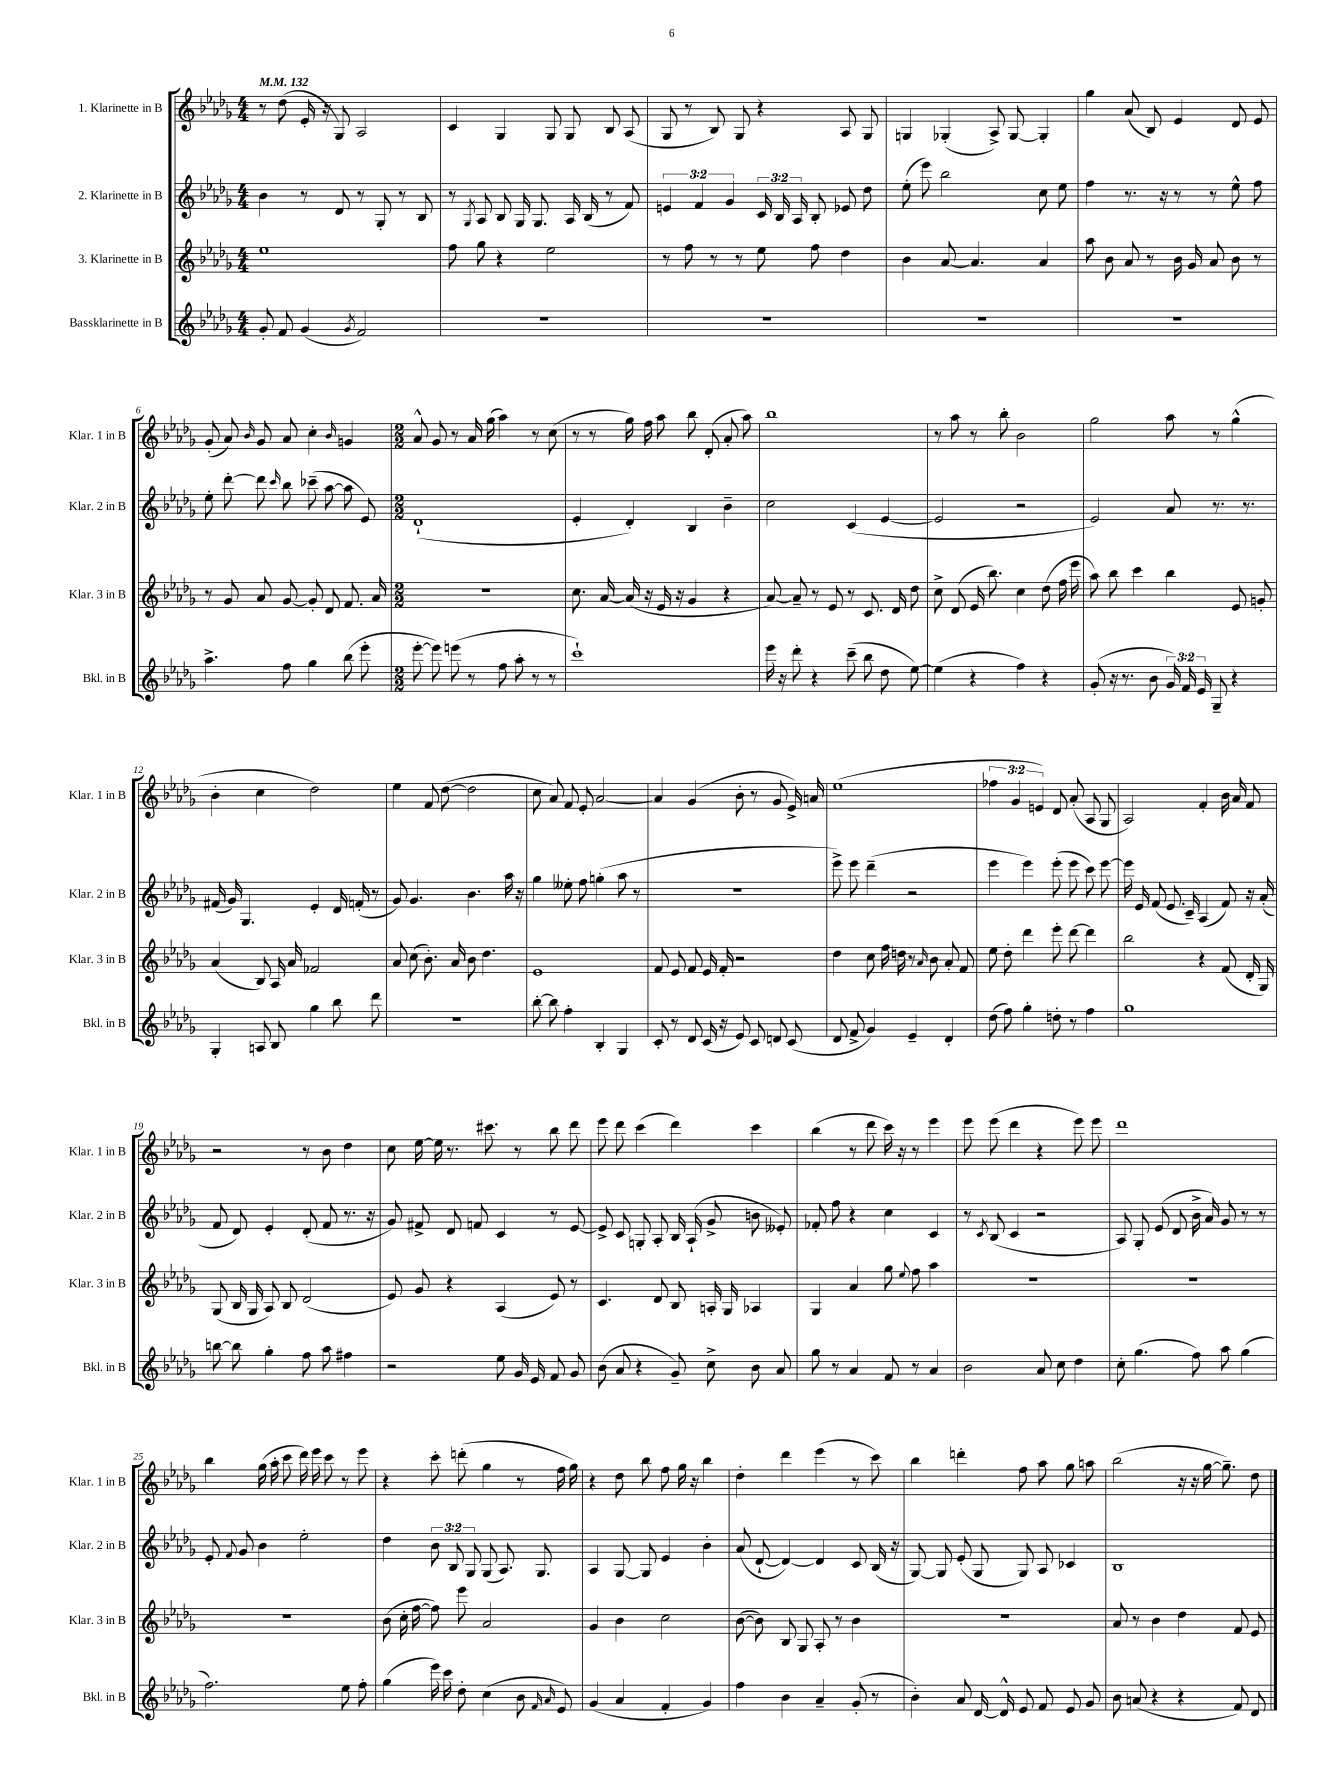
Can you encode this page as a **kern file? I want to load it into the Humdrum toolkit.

**kern	**kern	**kern	**kern
*staff4	*staff3	*staff2	*staff1
*clefG2	*clefG2	*clefG2	*clefG2
*k[b-e-a-d-g-]	*k[b-e-a-d-g-]	*k[b-e-a-d-g-]	*k[b-e-a-d-g-]
*M4/4	*M4/4	*M4/4	*M4/4
*MM132	*MM132	*MM132	*MM132
8g-'	1ee-	4b-	8r
8f	.	.	(8dd-
(4g-	.	8r	16e-'
.	.	.	16r
.	.	8d-	8G-)
8qg-	.	.	.
2f)	.	8r	2A-
.	.	8G-'	.
.	.	8r	.
.	.	8B-	.
=	=	=	=
1r	8ff	8r	4c
.	.	8qG-	.
.	8gg-	8A-	.
.	4r	8B-	4G-
.	.	16G-	.
.	.	8.G-	.
.	2ee-	.	8G-
.	.	16A-	8G-
.	.	(16B-	.
.	.	8r	8B-
.	.	8f)	(8A-
=	=	=	=
1r	8r	6e	8G-
.	8ff	.	8r
.	.	6f	.
.	8r	.	8B-)
.	.	6g-	.
.	8r	.	8G-
.	8ee-	24c	4r
.	.	24B-	.
.	.	24A-	.
.	8ff	8B-'	.
.	4dd-	8e-	8A-
.	.	8dd-	8G-
=	=	=	=
1r	4b-	(8ee-'	4G
.	.	8eee-)	.
.	[8a-	2bb-	(4G-'
.	4.a-]	.	.
.	.	.	8A-^)
.	.	.	[8G-
.	4a-	8cc	4G-']
.	.	8ee-	.
=	=	=	=
1r	8aa-	4ff	4gg-
.	8b-	.	.
.	8a-	8.r	(8a-
.	8r	.	8B-)
.	.	16r	.
.	16b-	8r	4e-
.	16g-	.	.
.	8a-	8r	.
.	8b-	8ee-^^	8d-
.	8r	8ff	8e-
=	=	=	=
4.aa-^	8r	8ee-'	(8g-'
.	8g-	[8ddd-'	8a-)
.	.	.	16qqb-
.	8a-	8ddd-]	8g-
.	.	16qqccc	.
8ff	[8g-	8bb-	8a-
4gg-	8g-']	(8ccc-~	4cc'
.	8d-	[8aa-	.
.	.	.	16qqb-
(8bb-	8.f	8aa-]	4g
8eee-'	.	8e-)	.
.	16a-	.	.
=	=	=	=
*M2/2	*M2/2	*M2/2	*M2/2
[8eee-'	1r	(1d-`	8a-^^
8eee-])	.	.	8g-
(8eee	.	.	8r
8r	.	.	16a-
.	.	.	(16gg-
8ff	.	.	4aa-)
8aa-'	.	.	.
8r	.	.	8r
8r	.	.	(8cc
=	=	=	=
1ccc`)	8.cc	4e-'	8r
.	.	.	8r
.	[16a-	.	.
.	(16a-]	4d-')	16gg-)
.	16r	.	16ff
.	16e-	.	8aa-
.	16r	.	.
.	4g-	4B-	8bb-
.	.	.	(8d-'
.	4r	4b-~	8a-'
.	.	.	8aa-)
=	=	=	=
16eee-	[8a-)	2cc	1bb-
16r	.	.	.
8ddd-'	8a-~]	.	.
4r	8r	.	.
.	8e-	.	.
(8ccc~	8r	(4c	.
8bb-	8.c	.	.
8dd-	.	[4e-	.
.	16d-	.	.
[8ee-)	8dd-	.	.
=	=	=	=
(4ee-]	8cc^	2e-]	8r
.	(8d-	.	8aa-
4r	16e-	.	8r
.	8.bb-)	.	.
.	.	.	8bb-'
4ff)	4cc	2r	2b-
4r	(8dd-	.	.
.	16ff	.	.
.	16eee-	.	.
=	=	=	=
(8g-'	8aa-)	2e-)	2gg-
16r	8bb-	.	.
8.r	.	.	.
.	4ccc	.	.
8b-	.	.	.
24g-)	4bb-	8a-	8aa-
24f	.	.	.
24e-	.	.	.
8G-~	.	8.r	8r
4r	8e-	.	(4gg-^^
.	.	8.r	.
.	8g'	.	.
=	=	=	=
4G-'	(4a-	(16f#	4b-'
.	.	16g-)	.
.	.	4.G-	.
8A	8B-)	.	4cc
8B-	16A-	.	.
.	16a-	.	.
4gg-	2f-	4e-'	2dd-)
8bb-	.	16d-	.
.	.	(16f'	.
8ddd-	.	8r	.
=	=	=	=
1r	8a-	8g-)	4ee-
.	(8cc	4.g-	.
.	8.b-')	.	8f
.	.	.	([8dd-
.	16a-	.	.
.	8b-	4.b-	2dd-]
.	4.dd-	.	.
.	.	16aa-	.
.	.	16r	.
=	=	=	=
[8bb-'	1e-	4gg-	8cc
8bb-]	.	.	8a-)
4ff'	.	8ee--'	8f
.	.	8ff	8e-'
4B-'	.	(4gg'	[2a-
4G-	.	8aa-	.
.	.	8r	.
=	=	=	=
8c'	8f	1r	4a-]
8r	8e-	.	.
8d-	8f	.	(4g-
(16c	16e-	.	.
16r	16f'	.	.
8e-)	2r	.	8b-'
8c	.	.	8r
8d	.	.	8g-
(8c	.	.	16e-^)
.	.	.	16a
=	=	=	=
8d-	4dd-	8eee-^)	(1ee-
8f^	.	8eee-	.
4g-)	8cc	(4ddd-~	.
.	16ff	.	.
.	16dd	.	.
4e-~	8r	2r	.
.	16qqa-	.	.
.	8b-	.	.
4d-'	8a-'	.	.
.	8f	.	.
=	=	=	=
(8dd-	8ee-	4eee-	6ff-
8ff)	8dd-'	.	.
.	.	.	6g-
4gg-'	4ddd-	4eee-)	.
.	.	.	6e)
8dd'	8eee-'	(8eee-'	8d-
8r	[8ddd-	8eee-	(8a-'
4ff	4ddd-]	8ccc)	8A-
.	.	[8eee-	8G-
=	=	=	=
1gg-	2bb-	16eee-]	2A-)
.	.	16e-	.
.	.	(8f	.
.	.	8.e-	.
.	.	16c~)	.
.	4r	(4A-	4f'
.	(8f	8f)	16b-
.	.	.	16a-
.	16d-'	16r	8f
.	16G-)	(16a-'	.
=	=	=	=
[8bb	(8G-	8f	2r
8bb]	16B-	8d-)	.
.	16G-	.	.
4gg-'	8A-)	4e-'	.
.	8B-	.	.
8ff	(2d-	(8d-'	8r
8aa-	.	8f	8b-
4ff#	.	8.r	4dd-
.	.	16r	.
=	=	=	=
2r	8e-)	8g-)	8cc
.	8g-	8f#^	[16ee-
.	.	.	16ee-]
.	4r	8d-	8.r
.	.	8f	.
.	.	.	8.ccc#
8ee-	(4A-	4c	.
16g-	.	.	8r
16e-	.	.	.
8f	8e-)	8r	8bb-
8g-	8r	[8e-	8ddd-
=	=	=	=
(8b-	4.c	8e-^]	8eee-
8a-	.	8c	8ddd-
4r	.	8G'	(4ccc
.	8d-	8A-'	.
8g-~)	8B-	16B-	4ddd-)
.	.	(16A-`	.
8cc^	16A'	8g-^	.
.	16G-	.	.
8b-	4A-	8b	4ccc
8a-	.	8e--')	.
=	=	=	=
8gg-	4G-	8f-'	(4bb-
8r	.	8ff	.
4a-	4a-	4r	8r
.	.	.	8ddd-
8f	8gg-	4cc	16ccc)
.	.	.	16r
.	8qqee-	.	.
8r	8ff	.	8r
4a-	4aa-	4c	4eee-
=	=	=	=
2b-	1r	8r	8eee-
.	.	8qc	.
.	.	(8B-	(8eee-
.	.	4c	4ddd-
8a-	.	2r	4r
8cc	.	.	.
4dd-	.	.	8eee-)
.	.	.	8eee-
=	=	=	=
8cc'	1r	8A-)	1ddd-
(4.gg-	.	8G-'	.
.	.	(8e-	.
.	.	8d-	.
8ff)	.	16b-^	.
.	.	16a-)	.
8aa-	.	8g-	.
(4gg-	.	8r	.
.	.	8r	.
=	=	=	=
2.ff)	1r	8e-'	4bb-
.	.	8qqf	.
.	.	8g-	.
.	.	4b-	(16gg-
.	.	.	16aa-'
.	.	.	8ccc
.	.	2ee-'	16ddd-)
.	.	.	16eee-
.	.	.	8ccc
8ee-	.	.	8r
8ff'	.	.	8eee-
=	=	=	=
(4gg-	(8b-	4dd-	4r
.	16cc'	.	.
.	[16ff	.	.
16eee-)	8ff])	12b-	8ccc'
16ccc	.	.	.
.	.	12B-	.
8dd-'	8eee-	.	(8ddd'
.	.	12G-	.
(4cc	2a-	(8G-	4gg-
.	.	8.A-)	.
8b-	.	.	8r
.	.	8.G-	.
16qqf	.	.	.
16qqa-	.	.	.
8e-)	.	.	16ff
.	.	.	16gg-)
=	=	=	=
(4g-	4g-	4A-	4r
4a-	4b-	[8G-	8dd-
.	.	8G-]	8bb-
4f'	2cc	4e-	8ff
.	.	.	16gg-
.	.	.	16r
4g-)	.	4b-'	4bb-
=	=	=	=
4ff	([8b-	(8a-	4dd-'
.	8b-])	[8d-`	.
4b-	8B-	4d-_)	4ddd-
.	8G-	.	.
4a-~	8A-'	4d-]	(4eee-
.	8r	.	.
(8g-'	4b-	8c	8r
8r	.	(16B-	8ccc)
.	.	16r	.
=	=	=	=
4b-')	1r	[8G-)	4bb-
.	.	8G-]	.
8a-	.	(8e-'	4ddd'
[16d-	.	8G-	.
16d-^^]	.	.	.
8e-	.	8G-)	8ff
8f	.	8A-	8aa-
8e-	.	4c-	8gg-
8g-	.	.	8aa
=	=	=	=
8b-	8a-	1B-	(2bb-
(8a	8r	.	.
4r	4b-	.	.
4r	4dd-	.	16r
.	.	.	16r
.	.	.	[16gg-
.	.	.	8.gg-~])
8f)	8f	.	.
8d-	8e-	.	8dd-
==	==	==	==
*-	*-	*-	*-
